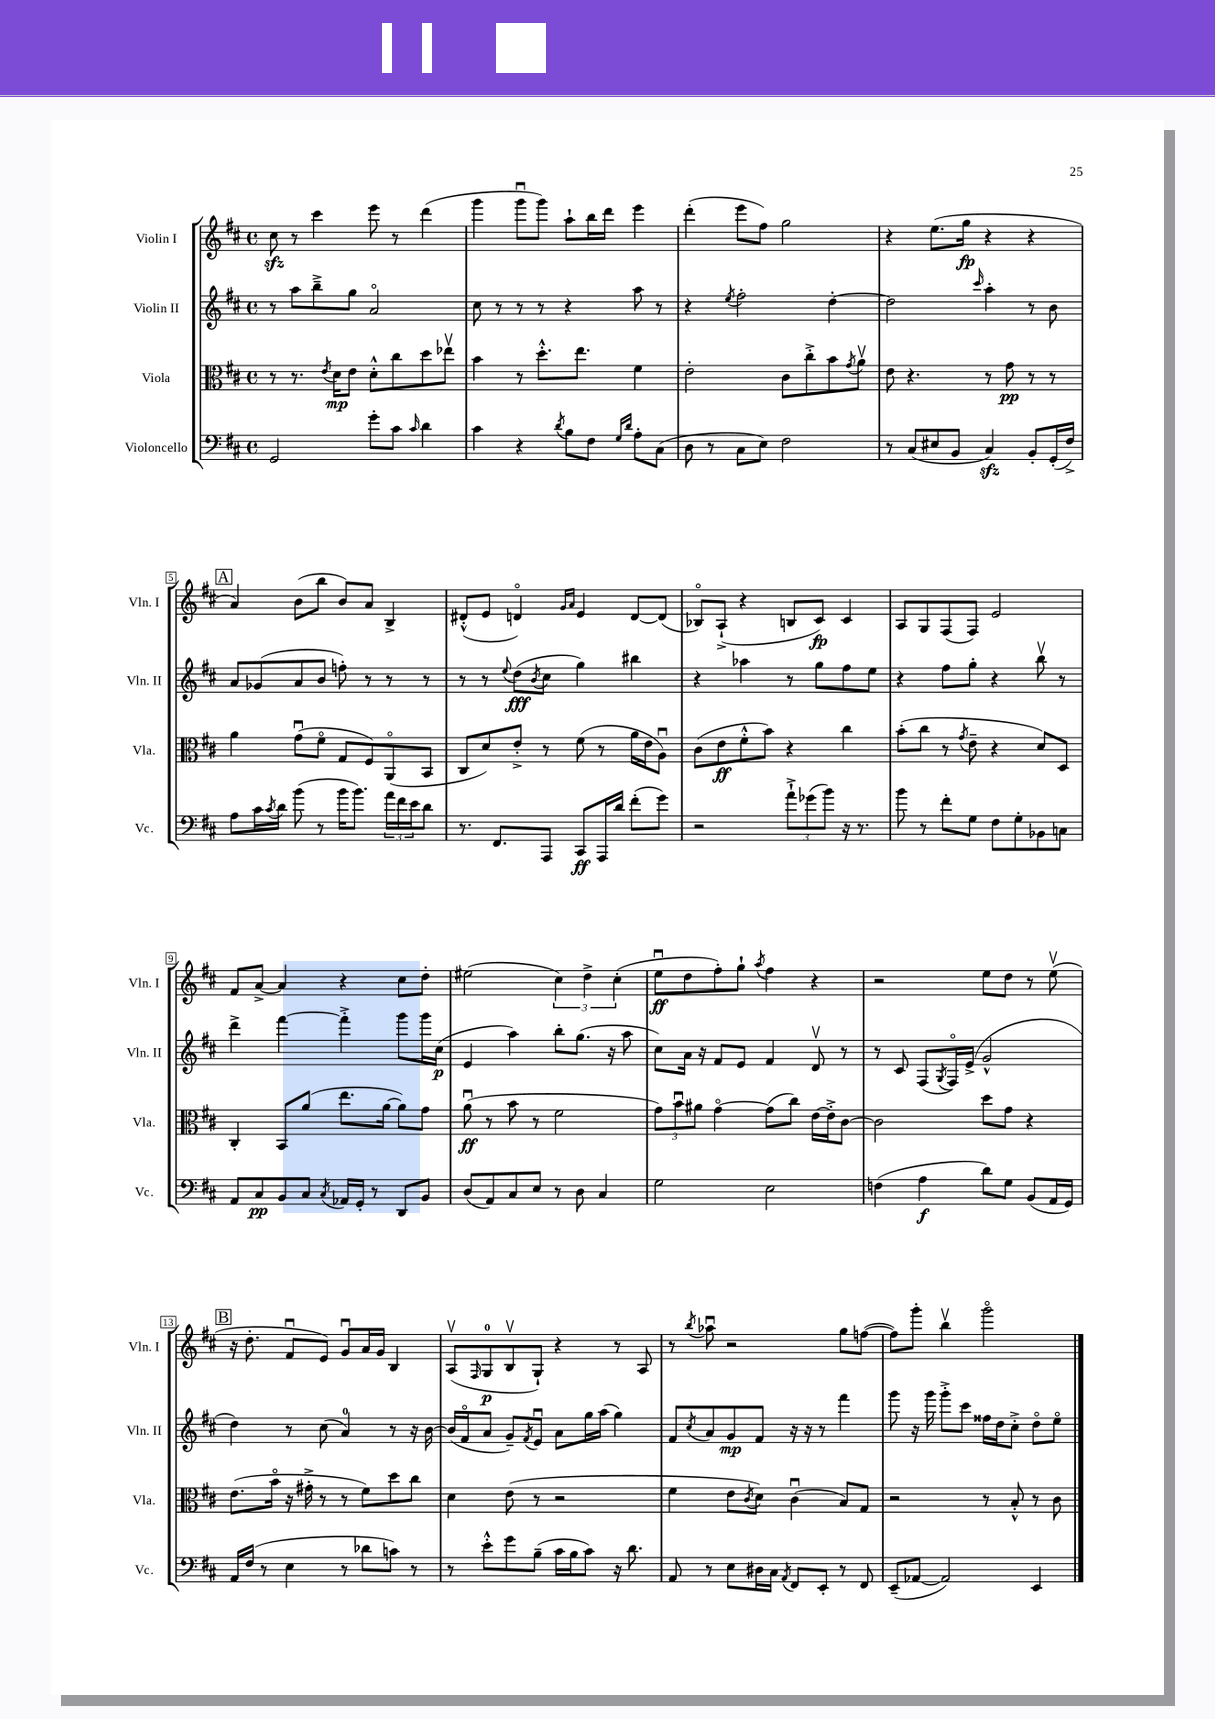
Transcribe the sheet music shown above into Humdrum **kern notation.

**kern	**kern	**kern	**kern
*staff4	*staff3	*staff2	*staff1
*clefF4	*clefC3	*clefG2	*clefG2
*k[f#c#]	*k[f#c#]	*k[f#c#]	*k[f#c#]
*M4/4	*M4/4	*M4/4	*M4/4
*met(c)	*met(c)	*met(c)	*met(c)
2GG	8r	8r	8cc#
.	8.r	8aa	8r
.	.	8bb~^	4ccc#
.	8qe	.	.
.	16d	.	.
.	8e	8gg	.
8g'	8d'^^	2ao	8eee
8c#	8cc#	.	8r
16qqc#	.	.	.
4d	8dd	.	(4ddd
.	8ee-v	.	.
=	=	=	=
4c#	4b	8cc#	4ggg
.	.	8r	.
4r	8r	8r	8gggu
.	8.dd'^^	8r	8ggg)
8qd	.	.	.
8B	.	4r	8aa`
.	8.ee	.	.
8F#	.	.	16bb
.	.	.	16ddd
16qqG	.	.	.
16qqd	.	.	.
8A'	4f#	8aa	4eee
(8C#	.	8r	.
=	=	=	=
8D	2e'	4r	(4ddd'
8r	.	.	.
.	.	8qee	.
8C#	.	2ff#'	8eee
8E)	.	.	8ff#)
2F#	8c#	.	2gg
.	8cc#'^	.	.
.	8b	[4dd'	.
.	8qg	.	.
.	8av	.	.
=	=	=	=
8r	8e	2dd]	4r
(8C#	4.r	.	.
8E#	.	.	(8.ee
8BB	.	.	.
.	.	.	16gg
.	.	16qqccc#	.
4C#)	8r	4aa'	4r
.	8g	.	.
8BB'	8r	8r	4r
(16GG'	8r	8b	.
16F#^)	.	.	.
=	=	=	=
8A	4a	8a	4a)
16c#	.	(8g-	.
8qc#	.	.	.
16d	.	.	.
(8b	(8gu	8a	(8b
8r	8f#o	8b	8bb
16b	8G	8ff')	8b)
8.b)	.	.	.
.	8F#)	8r	8a
24a	(8AAo	8r	4B^
24f#	.	.	.
24e	.	.	.
8d	8BB	8r	.
=	=	=	=
8.r	8C#	8r	(8d#'^^
.	8d)	8r	8e
8.FF#	.	.	.
.	.	8qqee	.
.	8e'^	(8dd	4do)
.	.	8qb	.
8AAA	8r	8cc#	.
.	.	.	16qqg
.	.	.	16qqa
8CC#	(8f#	4gg)	4e
16AAA	8r	.	.
16d	.	.	.
(8f#'	16a	4bb#	[8d
.	16e	.	.
8g)	8Au)	.	(8d]
=	=	=	=
2r	(8c#	4r	8B-o)
.	8e	.	(8A`^
.	8f#'^^	4aa-	4r
.	8b)	.	.
12a`^	4r	8r	8B
(12g-	.	.	.
.	.	8gg	8c#)
12b)	.	.	.
16r	4cc#	8ff#	4c#
8.r	.	.	.
.	.	8ee	.
=	=	=	=
8b	(8b'	4r	8A
8r	8cc#	.	8G
8f#'	8r	8ff#	(8F#
.	8qg	.	.
8G	8e~	8gg'	8F#)
8F#	4r	4r	2e
8G'	.	.	.
8BB-	8d)	8bbv	.
8C	8D	8r	.
=	=	=	=
8AA	4C#'	4ddd^	8f#
8C#	.	.	[8a^
8BB	8BB	[4fff#	4a]
8C#	(8a	.	.
8qC#	.	.	.
16AA-	8.ee	4fff#'^]	4r
16GG'	.	.	.
8r	.	.	.
.	[16a	.	.
8DD	8a])	8ggg	8cc#
8BB	8g	16ggg	8dd'
.	.	(16cc#	.
=	=	=	=
(8D	(8au	4e	(2ee#
8AA)	8r	.	.
8C#	8b	4aa)	.
8E	8r	.	.
8r	2f#	8bb'	6cc#)
8D	.	(8.gg	.
.	.	.	6dd^
4C#	.	.	.
.	.	16r	.
.	.	.	(6cc#'
.	.	8aa	.
=	=	=	=
2G	12g)	8cc#)	8eeu
.	12bu	.	.
.	.	16a	8dd
.	12a#	.	.
.	.	16r	.
.	[4go	8f#	8ff#')
.	.	8e	8gg`
.	.	.	8qaa
2E	(8g]	4f#	4ff#
.	8cc#)	.	.
.	[16e	8dv	4r
.	16e'^]	.	.
.	[8c#	8r	.
=	=	=	=
(4F	2c#]	8r	2r
.	.	8c#	.
4A	.	(8F#	.
.	.	8qG	.
.	.	16F#o)	.
.	.	(16e^	.
8d)	8dd	2g^^	8ee
8G	8g	.	8dd
(8BB	4r	.	8r
16AA	.	.	(8eev
16GG)	.	.	.
=	=	=	=
16AA	(8.e	4dd)	16r
(16F#	.	.	8.dd'
8r	.	.	.
.	16bo	.	.
4E	16r	8r	8f#u
.	16g#'^	.	.
.	8r	(8cc#	8e)
8r	8r	4a)	8gu
8d-	8f#)	.	16a
.	.	.	16g
8c)	8dd	8r	4B
8r	8cc#	16r	.
.	.	[16b	.
=	=	=	=
8r	4d	(16b]	(8Av
.	.	16f#o	.
.	.	.	16qqF#
8e'^^	.	8a	8G
8g	(8e	8g~)	8Bv
.	.	8qf#	.
(8B~	8r	8eu	8G`)
16c#	2r	8a	4r
16B	.	.	.
8c#)	.	16gg	.
.	.	(16aa	.
16r	.	4gg)	8r
8.d	.	.	.
.	.	.	8A
=	=	=	=
8AA	4f#	8f#	8r
.	.	8qcc#	8qbb
8r	.	8a	8aa-u
8E	8e	8g	2r
.	8qc#	.	.
16D#	8d)	8f#	.
16C#	.	.	.
8qAA	.	.	.
8FF#	(4c#u	16r	.
.	.	16r	.
8EE'	.	8r	.
8r	8B)	4fff#	8gg
8FF#	8G	.	([8ff
=	=	=	=
(8EE~	2r	8ggg	8ff])
[8AA-	.	16r	8ggg'
.	.	16ggg	.
2AA-])	.	8ggg'^	4bbv
.	.	8ccc#	.
.	8r	16ff##	2gggo
.	.	16dd	.
.	8B'^^	8cc#'^	.
4EE	8r	8ddo	.
.	8c#	8eeo	.
==	==	==	==
*-	*-	*-	*-
